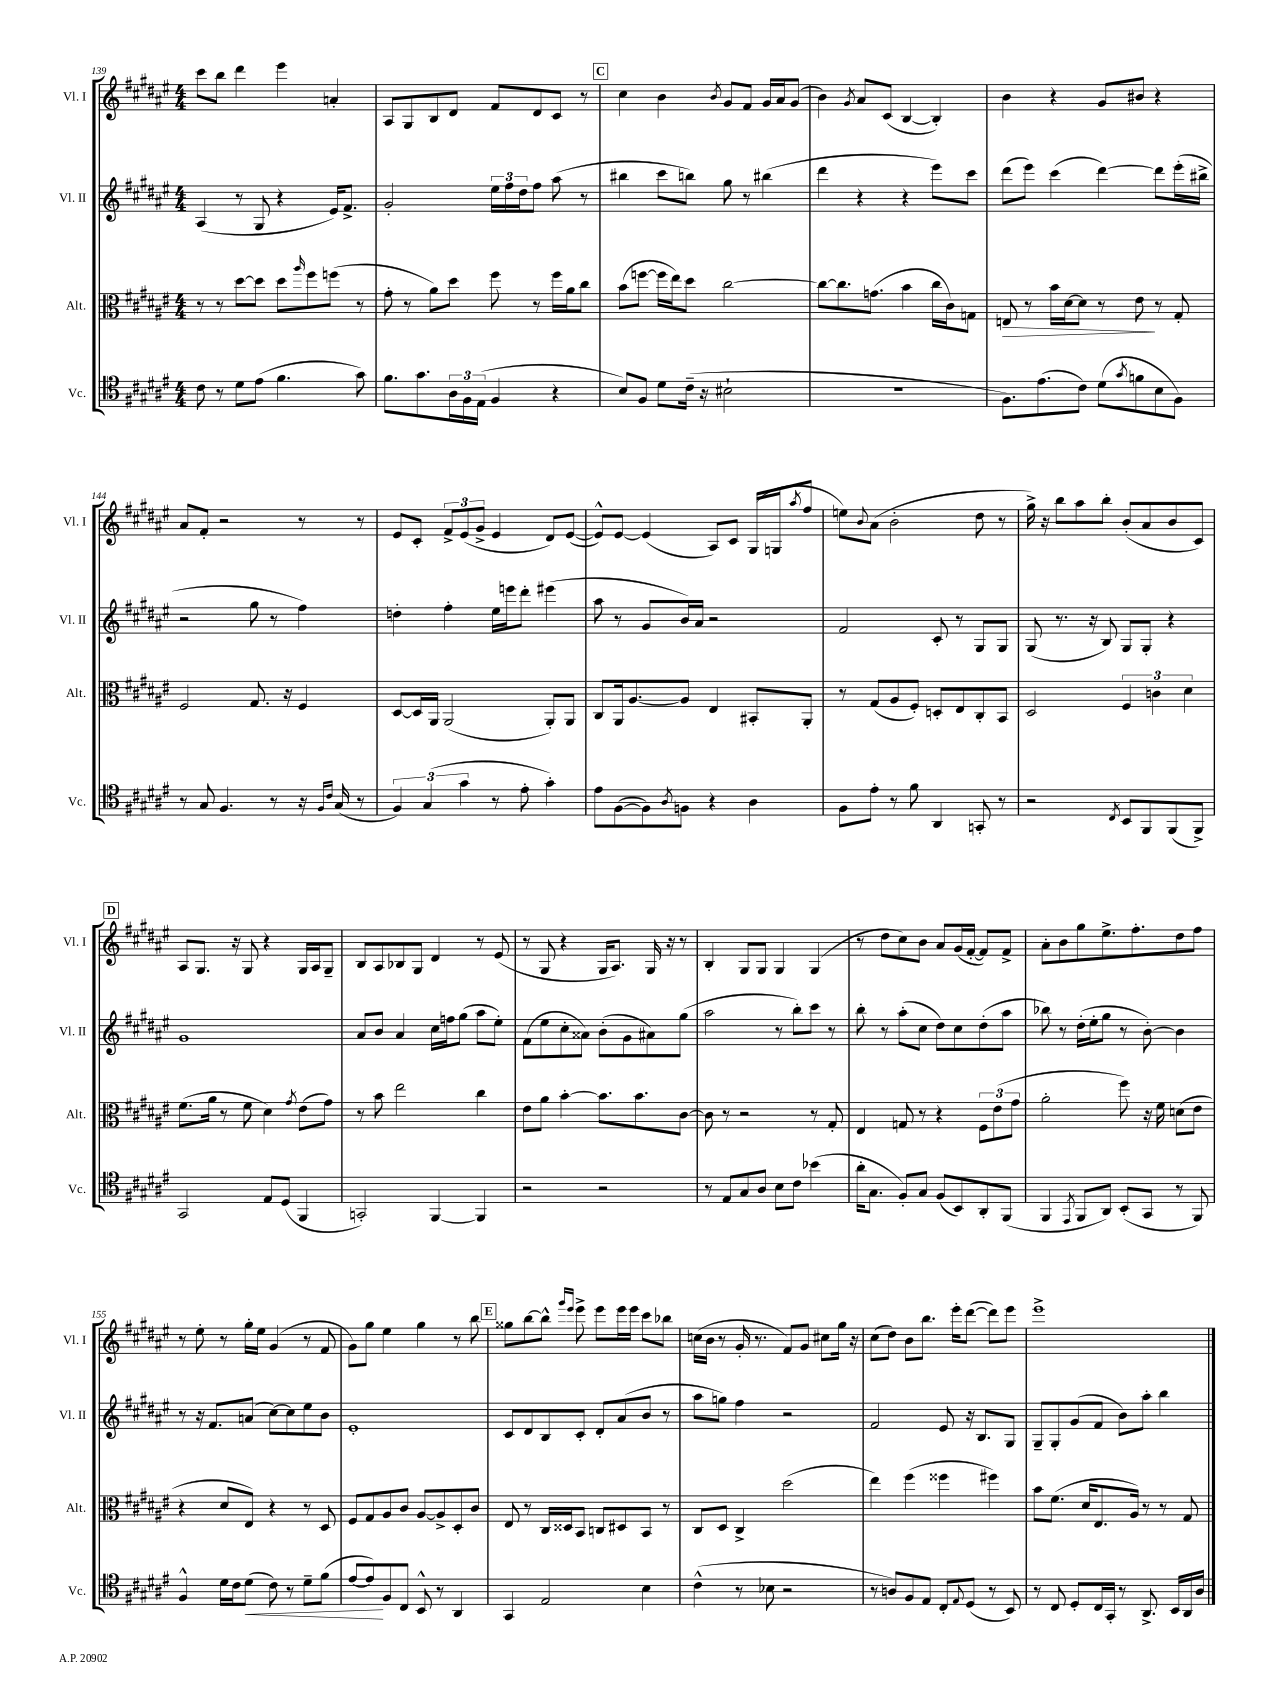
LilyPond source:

<<
\new StaffGroup <<
\new Staff = "s0" \with { instrumentName = "Vl. I" shortInstrumentName = "Vl. I" } {
    \clef treble \key fis \major \numericTimeSignature \time 4/4
    cis'''8 b''8 dis'''4 eis'''4 a'4-. |
    ais8 gis8 b8 dis'8 fis'8 dis'8 cis'8 r8 |
    \mark \markup { \box "C" } cis''4 b'4 \acciaccatura { b'8 } gis'8 fis'8 gis'16 ais'16 gis'8( |
    b'4) \acciaccatura { gis'8 } ais'8 cis'8( b4~ b4-.) |
    b'4 r4 gis'8 bis'8 r4 |
    ais'8 fis'8-. r2 r8 r8 |
    eis'8 cis'8-. \tuplet 3/2 { fis'8-> eis'8( gis'8-> } eis'4 dis'8) eis'8~( |
    eis'8-^) eis'8~ eis'4( ais8) cis'8 gis16( g16 \acciaccatura { ais''8 } fis''8 |
    e''8) \appoggiatura { b'8 } ais'8( b'2-. dis''8 r8 |
    gis''16->) r16 b''8 ais''8 b''8-. b'8-.( ais'8 b'8 cis'8) |
    \mark \markup { \box "D" } ais8 gis8. r16 gis8 r4 gis16 ais16 gis8-- |
    b8 ais8 bes8 gis8 dis'4 r8 eis'8( |
    r8 gis8 r4 gis16 ais8.) gis16 r16 r8 |
    b4-. gis8 gis8 gis4 gis4( |
    r8 dis''8 cis''8) b'8 ais'8 gis'16( fis'16~-. fis'8) fis'8-> |
    ais'8-. b'8 gis''8 eis''8.-> fis''8.-. dis''8 fis''8 |
    r8 eis''8-. r8 gis''16-. eis''16 gis'4( r8 fis'8 |
    gis'8) gis''8 eis''4 gis''4 r8 b''8 |
    \mark \markup { \box "E" } gisis''8 b''8~ b''8-^ \grace { gis'''16 eis'''16 } eis'''8-> eis'''8 eis'''16 eis'''16 cis'''8 bes''8 |
    c''16( b'16 r8 gis'16-. r8. fis'8) gis'8 cis''8 gis''16 r16 |
    cis''8( dis''8) b'8 b''8. eis'''16-. dis'''8~( dis'''8) eis'''8 |
    eis'''1-> \bar "|." |
}
\new Staff = "s1" \with { instrumentName = "Vl. II" shortInstrumentName = "Vl. II" } {
    \clef treble \key fis \major \numericTimeSignature \time 4/4
    ais4( r8 gis8 r4 eis'16) fis'8.-> |
    gis'2-. \tuplet 3/2 { eis''16 fis''16 dis''16 } fis''8 ais''8( r8 |
    \mark \markup { \box "C" } bis''4 cis'''8 b''8) gis''8 r8 bis''4( |
    dis'''4 r4 r4 eis'''8) cis'''8 |
    dis'''8( eis'''8) cis'''4( dis'''4~) dis'''8 eis'''16-.( bis''16-> |
    r2 gis''8 r8 fis''4) |
    d''4-. fis''4-. eis''16 e'''16 dis'''8-. eis'''4( |
    ais''8 r8 gis'8 b'16) ais'16 r2 |
    fis'2 cis'8-. r8 gis8 gis8 |
    gis8( r8. r16 b8) gis8 gis8-. r4 |
    \mark \markup { \box "D" } gis'1 |
    ais'8 b'8 ais'4 cis''16 f''16 gis''8( ais''8 eis''8-.) |
    fis'8( eis''8 cis''8-. aisis'8) b'8-.( gis'8 ais'8) gis''8( |
    ais''2 r8 b''8-.) cis'''8 r8 |
    b''8-. r8 ais''8-.( cis''8 dis''8) cis''8 dis''8-.( ais''8 |
    bes''8) r8 dis''16-.( eis''16-. gis''8 r8 b'8~-.) b'4 |
    r8 r16 fis'8. a'8( cis''8~) cis''8 eis''8 b'8 |
    eis'1-. |
    \mark \markup { \box "E" } cis'8 dis'8 b8 cis'8-. dis'8-. ais'8( b'8 r8 |
    ais''8 g''8) fis''4 r2 |
    fis'2 eis'8 r16 b8. gis8 |
    gis8-- gis8-. gis'8( fis'8 b'8) ais''8-. b''4 \bar "|." |
}
\new Staff = "s2" \with { instrumentName = "Alt." shortInstrumentName = "Alt." } {
    \clef alto \key fis \major \numericTimeSignature \time 4/4
    r8 r8 dis''8~ dis''8 dis''8 \grace { ais''16 } fis''8 f''8( r8 |
    gis'8-. r8 ais'8) dis''8 fis''8 r8 fis''16 ais'16 cis''8 |
    \mark \markup { \box "C" } b'8( f''8~ f''16 eis''16) dis''8 cis''2~ |
    cis''8~ cis''8. g'8.( b'4 cis''16 cis'16) g8 |
    e8\> r8 b'16 dis'16~ dis'8 r8 eis'8\! r8 gis8-. |
    fis2 gis8. r16 fis4 |
    dis8~ dis16 ais,16 ais,2( ais,8-.) ais,8 |
    cis8 ais,16 ais8.~ ais8 eis4 bis,8-. ais,8-. |
    r8 gis8( ais8 fis8-.) d8-. eis8 cis8-. b,8 |
    dis2 \tuplet 3/2 { fis4 c'4 dis'4 } |
    \mark \markup { \box "D" } fis'8.( ais'16 r8 fis'8 dis'4) \acciaccatura { gis'8 } eis'8( gis'8) |
    r8 b'8 eis''2 cis''4 |
    eis'8 ais'8 b'4~-. b'8. b'8. cis'8~ |
    cis'8 r8 r2 r8 gis8-. |
    eis4 g8 r8 r4 \tuplet 3/2 { fis8 eis'8( gis'8 } |
    ais'2-. fis''8) r16 fis'16 d'8( eis'8 |
    r4 dis'8 eis8) r4 r8 dis8 |
    fis8 gis8 ais8 cis'8 ais8~ ais8-> dis8-. cis'8 |
    \mark \markup { \box "E" } eis8 r8 cis16 disis16 b,8 c8 dis8 b,8 r8 |
    cis8 dis8 cis4-> dis''2( |
    eis''4) fis''4( fisis''4 fis''4) |
    b'8 fis'8.( dis'16 eis8. ais16) r8 r8 gis8 \bar "|." |
}
\new Staff = "s3" \with { instrumentName = "Vc." shortInstrumentName = "Vc." } {
    \clef tenor \key fis \major \numericTimeSignature \time 4/4
    cis'8 r8 dis'8 eis'8( fis'4. gis'8) |
    fis'8. gis'8. \tuplet 3/2 { ais16 fis16 eis16( } fis4 r4 |
    \mark \markup { \box "C" } b8) fis8 dis'8 cis'16--( r16 bis2-! |
    R1 |
    fis8.) eis'8.( cis'8) dis'8( \acciaccatura { gis'8 } f'8 b8 fis8) |
    r8 gis8 fis4. r8 r16 \grace { fis16 cis'16 } gis16( r8 |
    \tuplet 3/2 { fis4) gis4( gis'4 } r8 eis'8-. gis'4-.) |
    eis'8 fis8~( fis8) \acciaccatura { ais8 } f8 r4 ais4 |
    fis8 eis'8-. r8 fis'8 ais,4 g,8-. r8 |
    r2 \acciaccatura { cis8 } b,8 fis,8 fis,8( fis,8->) |
    \mark \markup { \box "D" } gis,2 eis8 dis8( fis,4 |
    g,2-.) fis,4~ fis,4 |
    r2 r2 |
    r8 eis8 gis8 ais8 b8 cis'8 bes'4( |
    ais'16-. gis8. fis8-.) gis8 fis8( b,8) ais,8-. fis,8( |
    fis,4 \acciaccatura { eis,8 } fis,8 ais,8) b,8-.( gis,8 r8 fis,8) |
    fis4-^ dis'16 cis'16 dis'8\<( cis'8) r8 dis'8-- fis'8( |
    eis'8~ eis'8\!) fis8 cis8 b,8-^ r8 ais,4 |
    \mark \markup { \box "E" } gis,4 eis2 b4 |
    cis'4-^( r8 bes8 r2 |
    r8 a8) fis8 eis8 cis8-. \appoggiatura { eis8 } dis8( r8 b,8) |
    r8 cis8 dis8-. cis16 gis,16-. r8 ais,8.-> b,16 ais,16 ais16 \bar "|." |
}
>>
>>
\layout { \context { \Score currentBarNumber = #139 } }
